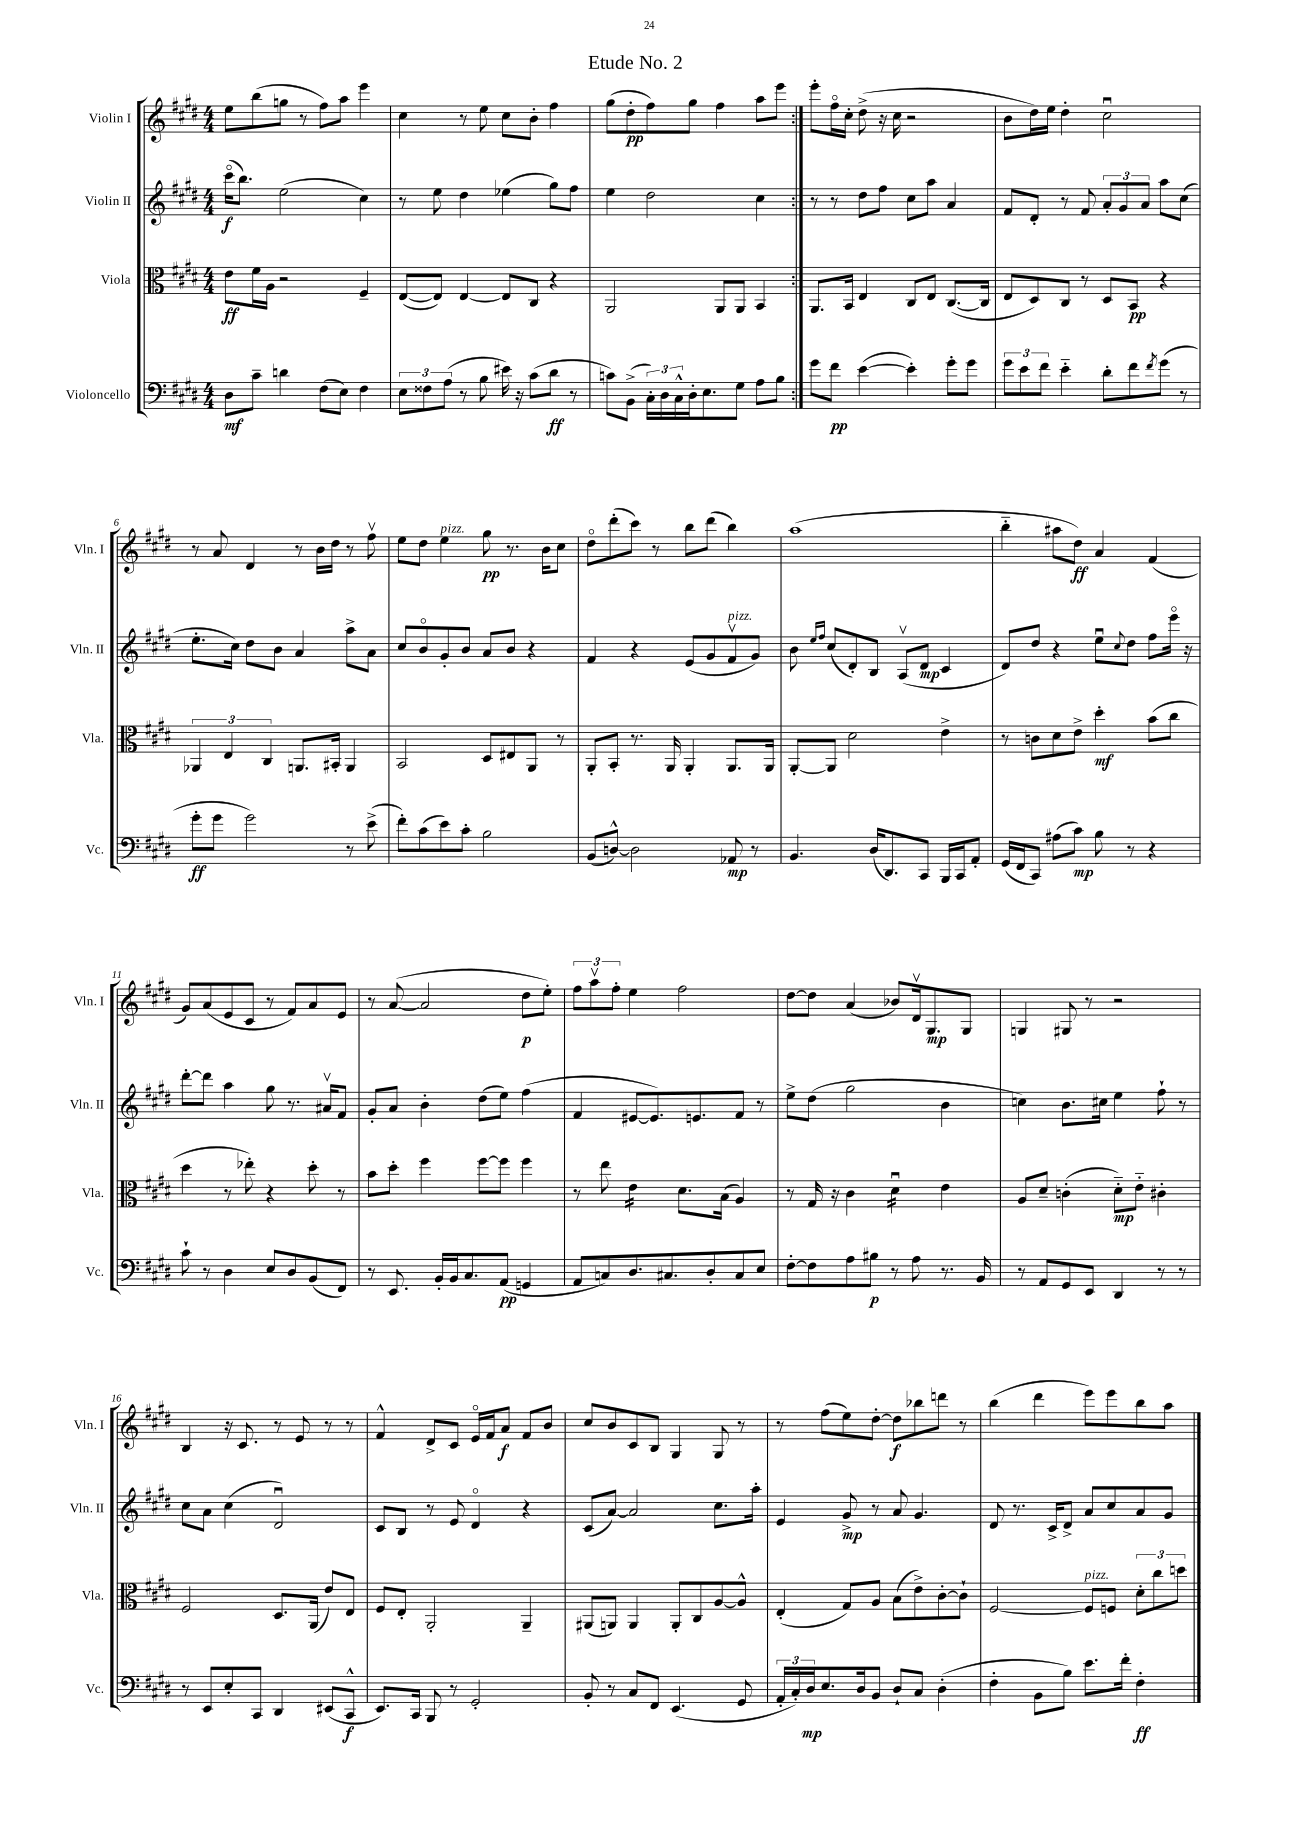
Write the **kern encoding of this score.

**kern	**kern	**kern	**kern
*staff4	*staff3	*staff2	*staff1
*clefF4	*clefC3	*clefG2	*clefG2
*k[f#c#g#d#]	*k[f#c#g#d#]	*k[f#c#g#d#]	*k[f#c#g#d#]
*M4/4	*M4/4	*M4/4	*M4/4
8D#	8e	(16ccc#o	8ee
.	.	8.bb)	.
8c#~	16f#	.	(8bb
.	16A	.	.
4d	2r	(2ee	8gg
.	.	.	8r
(8F#	.	.	8ff#)
8E)	.	.	8aa
4F#	4F#~	4cc#)	4eee
=	=	=	=
12E	([8E	8r	4cc#
12F##	.	.	.
.	8E])	8ee	.
(12A	.	.	.
8r	[4E	4dd#	8r
8B	.	.	8ee
16e#)	8E]	(4ee-	8cc#
16r	.	.	.
(8c#	8C#	.	8b'
8d#	4r	8gg#)	4ff#
8r	.	8ff#	.
=	=	=	=
8c)	2AA	4ee	(8gg#
(8BB^	.	.	8dd#'
24C#')	.	2dd#	8ff#)
24D#	.	.	.
24C#^^	.	.	.
16D#'	.	.	8gg#
8.E	.	.	.
.	8AA	.	4ff#
8G#	8AA	.	.
8A	4BB	4cc#	8aa
8B	.	.	8eee
=:|!	=:|!	=:|!	=:|!
8g#	8.AA	8r	8eee'
8f#	.	8r	16ff#o
.	16BB	.	16cc#'
([4e	4E	8dd#	(8dd#^
.	.	8ff#	16r
.	.	.	16cc#
4e'])	8C#	8cc#	2r
.	8E	8aa	.
8g#'	([8.C#	4a	.
8g#	.	.	.
.	16C#]	.	.
=	=	=	=
12g#	8E	8f#	8b
12e	.	.	.
.	8D#)	8d#'	16dd#)
12f#	.	.	.
.	.	.	16ee
4e'~	8C#	8r	4dd#'
.	8r	8f#	.
8d#'	8D#	12a'	2cc#u
.	.	12g#	.
8f#	8BB	.	.
.	.	12a	.
8qf#	.	.	.
(8g#	4r	8aa	.
8r	.	(8cc#	.
=	=	=	=
8g#'	6AA-	8.ee'	8r
8g#	.	.	8a
.	6E	.	.
.	.	16cc#)	.
2g#)	.	8dd#	4d#
.	6C#	.	.
.	.	8b	.
.	8.AA	4a	8r
.	.	.	16b
.	16BB#'	.	16dd#
8r	4AA	8aa^	8r
(8e^	.	8a	8ff#v
=	=	=	=
8f#')	2BB	8cc#	8ee
(8c#	.	8bo	8dd#
8e)	.	8g#'	4ee
8c#'	.	8b	.
2B	8D#	8a	8gg#
.	8E#	8b	8.r
.	8AA	4r	.
.	.	.	16b
.	8r	.	8cc#
=	=	=	=
(8BB	8AA'	4f#	8dd#o
[8D^^)	8BB'	.	(8ddd#'
2D]	8.r	4r	8ccc#)
.	.	.	8r
.	16AA	.	.
.	4AA'	(8e	8bb
.	.	8g#	(8ddd#
8AA-	8.AA	8f#v	4bb)
8r	.	8g#)	.
.	16AA	.	.
=	=	=	=
4.BB	[8AA'	8b	(1aa
.	.	16qqee	.
.	.	16qqff#	.
.	8AA]	(8cc#	.
.	2d#	8d#')	.
(16D#	.	8B	.
8.DD#)	.	.	.
.	.	(8Av	.
8CC#	.	8d#	.
16BBB	4e^	4c#	.
16CC#	.	.	.
8AA'	.	.	.
=	=	=	=
(16GG#	8r	8d#)	4bb'~
16FF#	.	.	.
8CC#)	8c	8dd#	.
(8A#	8d#	4r	8aa#
8c#)	8e^	.	8dd#)
8B	4dd#'	8eeu	4a
.	.	8qqcc#	.
8r	.	8dd#	.
4r	(8b	8ff#	(4f#
.	8cc#	16eeeo	.
.	.	16r	.
=	=	=	=
8c#`	4dd#	[8ddd#'	8g#)
8r	.	8ddd#]	(8a
4D#	8r	4aa	8e
.	8ee-')	.	8c#
8E	4r	8gg#	8r
8D#	.	8.r	8f#)
(8BB	8dd#'	.	8a
.	.	16a#v	.
8FF#)	8r	8f#	8e
=	=	=	=
8r	8b	8g#'	8r
8.EE	8dd#'	8a	([8a
.	4ff#	4b'	2a]
16BB'	.	.	.
16BB	.	.	.
8.C#	.	.	.
.	[8ff#	(8dd#	.
(8AA	8ff#]	8ee)	.
4GG	4ff#	(4ff#	8dd#
.	.	.	8ee')
=	=	=	=
8AA	8r	4f#	12ff#
.	.	.	12aav
8C)	8ee	.	.
.	.	.	12ff#'
8.D#	4e	[8e#	4ee
.	.	8.e#])	.
8.C#	.	.	.
.	8.d#	.	2ff#
.	.	8.e	.
8D#'	.	.	.
.	(16B	.	.
8C#	4A)	8f#	.
8E	.	8r	.
=	=	=	=
[8F#'	8r	8ee^	[8dd#
8F#]	16G#	(8dd#	8dd#]
.	16r	.	.
8A	4c#	2gg#	(4a
8B#	.	.	.
8r	4d#u	.	8b-)
8A	.	.	16d#v
.	.	.	8.G#
8.r	4e	4b	.
.	.	.	8G#
16BB	.	.	.
=	=	=	=
8r	8A	4cc)	4G
8AA	8d#~	.	.
8GG#	(4c'	8.b	8G#
8EE	.	.	8r
.	.	16cc#	.
4DD#	8d#'~)	4ee	2r
.	8e'~	.	.
8r	4c#'	8ff#`	.
8r	.	8r	.
=	=	=	=
8r	2F#	8cc#	4B
8EE	.	8a	.
8E'	.	(4cc#	16r
.	.	.	8.c#
8CC#	.	.	.
4DD#	8.D#	2d#u)	8r
.	.	.	8e
.	(16AA	.	.
(8EE#	8e)	.	8r
8CC#^^	8E	.	8r
=	=	=	=
8.EE)	8F#	8c#	4f#^^
.	8E'	8B	.
16CC#	.	.	.
8BBB	2AA'	8r	8d#^
8r	.	8e	8c#
2GG#'	.	4d#o	16eo
.	.	.	16f#
.	.	.	8a
.	4AA~	4r	8f#
.	.	.	8b
=	=	=	=
8BB'	(8AA#	(8c#	8cc#
8r	8AA)	[8a)	8b
8C#	4AA	2a]	8c#
8FF#	.	.	8B
(4.EE	8AA'	.	4G#
.	8C#	.	.
.	[8A	8.cc#	8G#
8GG#	8A^^]	.	8r
.	.	16aa'	.
=	=	=	=
24AA'	(4E'	4e	8r
24C#')	.	.	.
24D#	.	.	.
8.E	.	.	(8ff#
.	8G#)	8g#^	8ee)
16D#	.	.	.
8BB	8A	8r	[8dd#'
8D#`	(8B	8a	8dd#]
8C#	8e^)	4.g#	8bb-
(4D#'	[8c#'	.	8ddd
.	8c#`]	.	8r
=	=	=	=
4F#'	[2F#	8d#	(4bb
.	.	8.r	.
8BB	.	.	4ddd#
.	.	16c#^	.
8B)	.	8d#^	.
8.e	8F#]	8a	8eee)
.	8F	8cc#	8eee
16f#'	.	.	.
4F#'	12d#'	8a	8bb
.	12cc#	.	.
.	.	8g#	8aa
.	12dd	.	.
==	==	==	==
*-	*-	*-	*-
